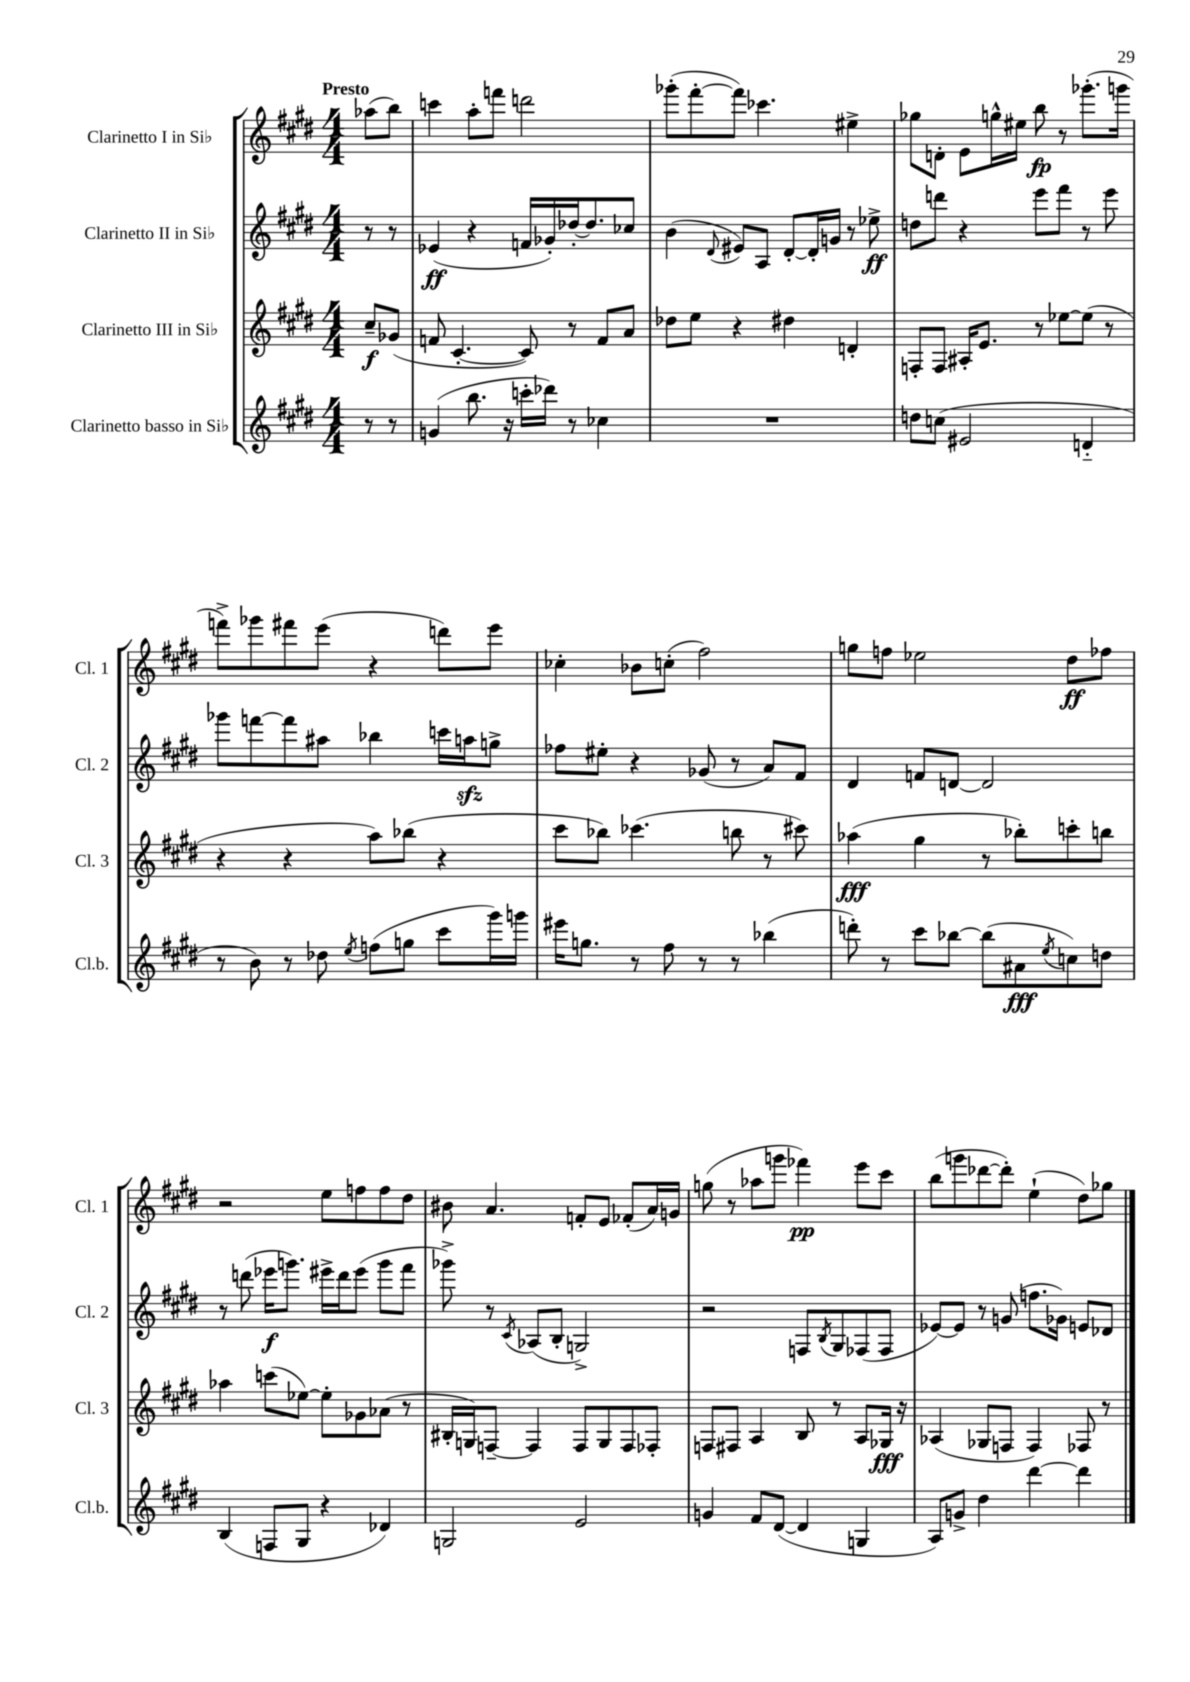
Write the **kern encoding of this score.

**kern	**dynam	**kern	**dynam	**kern	**dynam	**kern	**dynam
*part4	*part4	*part3	*part3	*part2	*part2	*part1	*part1
*staff4	*staff4	*staff3	*staff3	*staff2	*staff2	*staff1	*staff1
*I"Clarinetto basso in Si♭	*	*I"Clarinetto III in Si♭	*	*I"Clarinetto II in Si♭	*	*I"Clarinetto I in Si♭	*
*I'Cl.b.	*	*I'Cl. 3	*	*I'Cl. 2	*	*I'Cl. 1	*
*clefG2	*	*clefG2	*	*clefG2	*	*clefG2	*
*k[f#c#g#d#]	*	*k[f#c#g#d#]	*	*k[f#c#g#d#]	*	*k[f#c#g#d#]	*
*M4/4	*	*M4/4	*	*M4/4	*	*M4/4	*
=	=	=	=	=	=	=	=
!	!	!	!	!	!	!LO:TX:a:B:t=Presto	!
8r	.	8cc#~/L	f	8r	.	(8aa-X\L	.
8r	.	(8g-X/J	.	8r	.	8bb\J)	.
=1	=1	=1	=1	=1	=1	=1	=1
(4gn/	.	8fn/	.	(4e-X/	ff	4cccn\	.
.	.	[4.c#'/	.	.	.	.	.
8.bb\	.	.	.	4r	.	8aa'\L	.
.	.	.	.	.	.	8fffn\J	.
16r	.	.	.	.	.	.	.
16cccn'\LL	.	8c#/])	.	16fn/LL	.	2dddn\	.
16ddd-X\JJ)	.	.	.	16g-X'/)	.	.	.
8r	.	8r	.	[16dd-X'/J	.	.	.
.	.	.	.	8.dd-/]	.	.	.
4cc-X\	.	8f/L	.	.	.	.	.
.	.	8a/J	.	8cc-X/J	.	.	.
=2	=2	=2	=2	=2	=2	=2	=2
1r	.	8dd-X\L	.	(4b\	.	(8ggg-X'\L	.
.	.	8ee\J	.	.	.	[8fff#'\	.
.	.	.	.	8qqd#/	.	.	.
.	.	4r	.	8e#X/L)	.	8fff#\J])	.
.	.	.	.	8A/J	.	4.ccc-X\	.
.	.	4dd#X\	.	[8d#'/L	.	.	.
.	.	.	.	16d#'/L]	.	.	.
.	.	.	.	16gn/JJ	.	.	.
.	.	4dn'/	.	8r	.	4ee#X^\	.
.	.	.	.	8ee-X^\	ff	.	.
=3	=3	=3	=3	=3	=3	=3	=3
8ddn\L	.	8Fn'/L	.	8ddn\L	.	8gg-X\L	.
(8ccn\J	.	8F/J	.	8dddn\J	.	8dn'\J	.
2e#X/	.	16A#X'/KL	.	4r	.	8e\L	.
.	.	8.e/J	.	.	.	.	.
.	.	.	.	.	.	16ggn^^\L	.
.	.	.	.	.	.	16ee#X\JJ	.
.	.	8r	.	8eee\L	.	8bb\	fp
.	.	[8ee-X\L	.	8fff#\J	.	8r	.
4dn/	.	(8ee-\J]	.	8r	.	(8.ggg-X'\L	.
.	.	8r	.	8eee\	.	.	.
.	.	.	.	.	.	16gggn\Jk	.
!!LO:LB:g=z
=4	=4	=4	=4	=4	=4	=4	=4
8r	.	4r	.	8ggg-X\L	.	8fffn^\L)	.
8b\)	.	.	.	[8fffn\	.	8ggg-X\	.
8r	.	4r	.	8fff\]	.	8fff#X\	.
8dd-X\	.	.	.	8aa#X\J	.	(8eee\J	.
8qee/	.	.	.	.	.	.	.
(8ffn\L	.	8aa\L)	.	4bb-X\	.	4r	.
8ggn\J	.	(8bb-X\J	.	.	.	.	.
8ccc#\L	.	4r	.	16cccn\LL	.	8dddn\L)	.
.	.	.	.	16aanzz\J	.	.	.
16ggg#\L)	.	.	.	8ggn^\J	.	8eee\J	.
16gggn\JJ	.	.	.	.	.	.	.
=5	=5	=5	=5	=5	=5	=5	=5
16eee#X\KL	.	8ccc#\L	.	8ff-X\L	.	4cc-X'\	.
8.ggn\J	.	.	.	.	.	.	.
.	.	8bb-X\J)	.	8ee#X'\J	.	.	.
8r	.	(4.ccc-X\	.	4r	.	8b-X\L	.
8ff#\	.	.	.	.	.	(8ccn'\J	.
8r	.	.	.	(8g-X/	.	2ff#\)	.
8r	.	8bbn\	.	8r	.	.	.
(4bb-X\	.	8r	.	8a/L)	.	.	.
.	.	8ccc#X\)	.	8f#/J	.	.	.
=6	=6	=6	=6	=6	=6	=6	=6
8dddn'\)	.	(4aa-X\	fff	4d#/	.	8ggn\L	.
8r	.	.	.	.	.	8ffn\J	.
8ccc#\L	.	4gg#\	.	8fn/L	.	2ee-X\	.
[8bb-X\J	.	.	.	[8dn/J	.	.	.
(8bb-\L]	.	8r	.	2d/]	.	.	.
8a#X\	fff	8bb-X'\L)	.	.	.	.	.
8qee/	.	.	.	.	.	.	.
8ccn\)	.	8cccn'\	.	.	.	8dd#\L	ff
8ddn\J	.	8bbn\J	.	.	.	8ff-X\J	.
!!LO:LB:g=z
=7	=7	=7	=7	=7	=7	=7	=7
(4B/	.	4aa-X\	.	8r	.	2r	.
.	.	.	.	(8dddn\	.	.	.
8Fn/L	.	(8cccn\L	.	16eee-X\KL	f	.	.
.	.	.	.	8.gggn\J)	.	.	.
8G#/J	.	[8ee-X\J)	.	.	.	.	.
4r	.	8ee-'\L]	.	16eee#X^\LL	.	8ee\L	.
.	.	.	.	16ddd\J	.	.	.
.	.	8g-X\	.	(8eee#\J	.	8ffn\	.
4d-X/)	.	(8a-X\J	.	8ggg\L	.	8ff\	.
.	.	8r	.	8fff#\J	.	8dd#\J	.
=8	=8	=8	=8	=8	=8	=8	=8
2Gn/	.	16B#X'/LL	.	8ggg-X^\)	.	8b#X\	.
.	.	16Gn/J)	.	.	.	.	.
.	.	[8Fn~/J	.	8r	.	4.a/	.
.	.	.	.	8qc#/	.	.	.
.	.	4F/]	.	(8A-X/L	.	.	.
.	.	.	.	8B'/J	.	.	.
2e/	.	8F/L	.	2Gn^/)	.	8fn'/L	.
.	.	8G/	.	.	.	8e/J	.
.	.	8F/	.	.	.	(8f-X'/L	.
.	.	8F-X'/J	.	.	.	16a/L)	.
.	.	.	.	.	.	16gn/JJ	.
=9	=9	=9	=9	=9	=9	=9	=9
4gn/	.	8Fn/L	.	2r	.	(8ggn\	.
.	.	8F#X/J	.	.	.	8r	.
8f#/L	.	4A/	.	.	.	8aa-X\L	.
([8d#/J	.	.	.	.	.	8gggn\J	.
4d#/]	.	8B/	.	8Fn/L	.	4fff-X\)	pp
.	.	.	.	8qB/	.	.	.
.	.	8r	.	8G#/	.	.	.
4Gn/	.	8A/L	.	(8F-X/	.	8eee\L	.
.	.	16G-X/Jk	fff	8F-/J	.	8ccc#\J	.
.	.	16r	.	.	.	.	.
=10	=10	=10	=10	=10	=10	=10	=10
8A/L)	.	(4A-X/	.	[8e-X/L)	.	(8bb\L	.
8gn^/J	.	.	.	8e-/J]	.	8gggn\	.
4dd#\	.	8G-X/L	.	8r	.	[8ddd-X\	.
.	.	8Fn/J	.	(8gn/	.	8ddd-'\J])	.
[4ddd#\	.	4F/)	.	8.ffn\L	.	(4ee`\	.
.	.	.	.	16g-X\Jk)	.	.	.
4ddd#\]	.	8F-X/	.	8en/L	.	8dd#\L)	.
.	.	8r	.	8d-X/J	.	8gg-X\J	.
==	==	==	==	==	==	==	==
*-	*-	*-	*-	*-	*-	*-	*-
